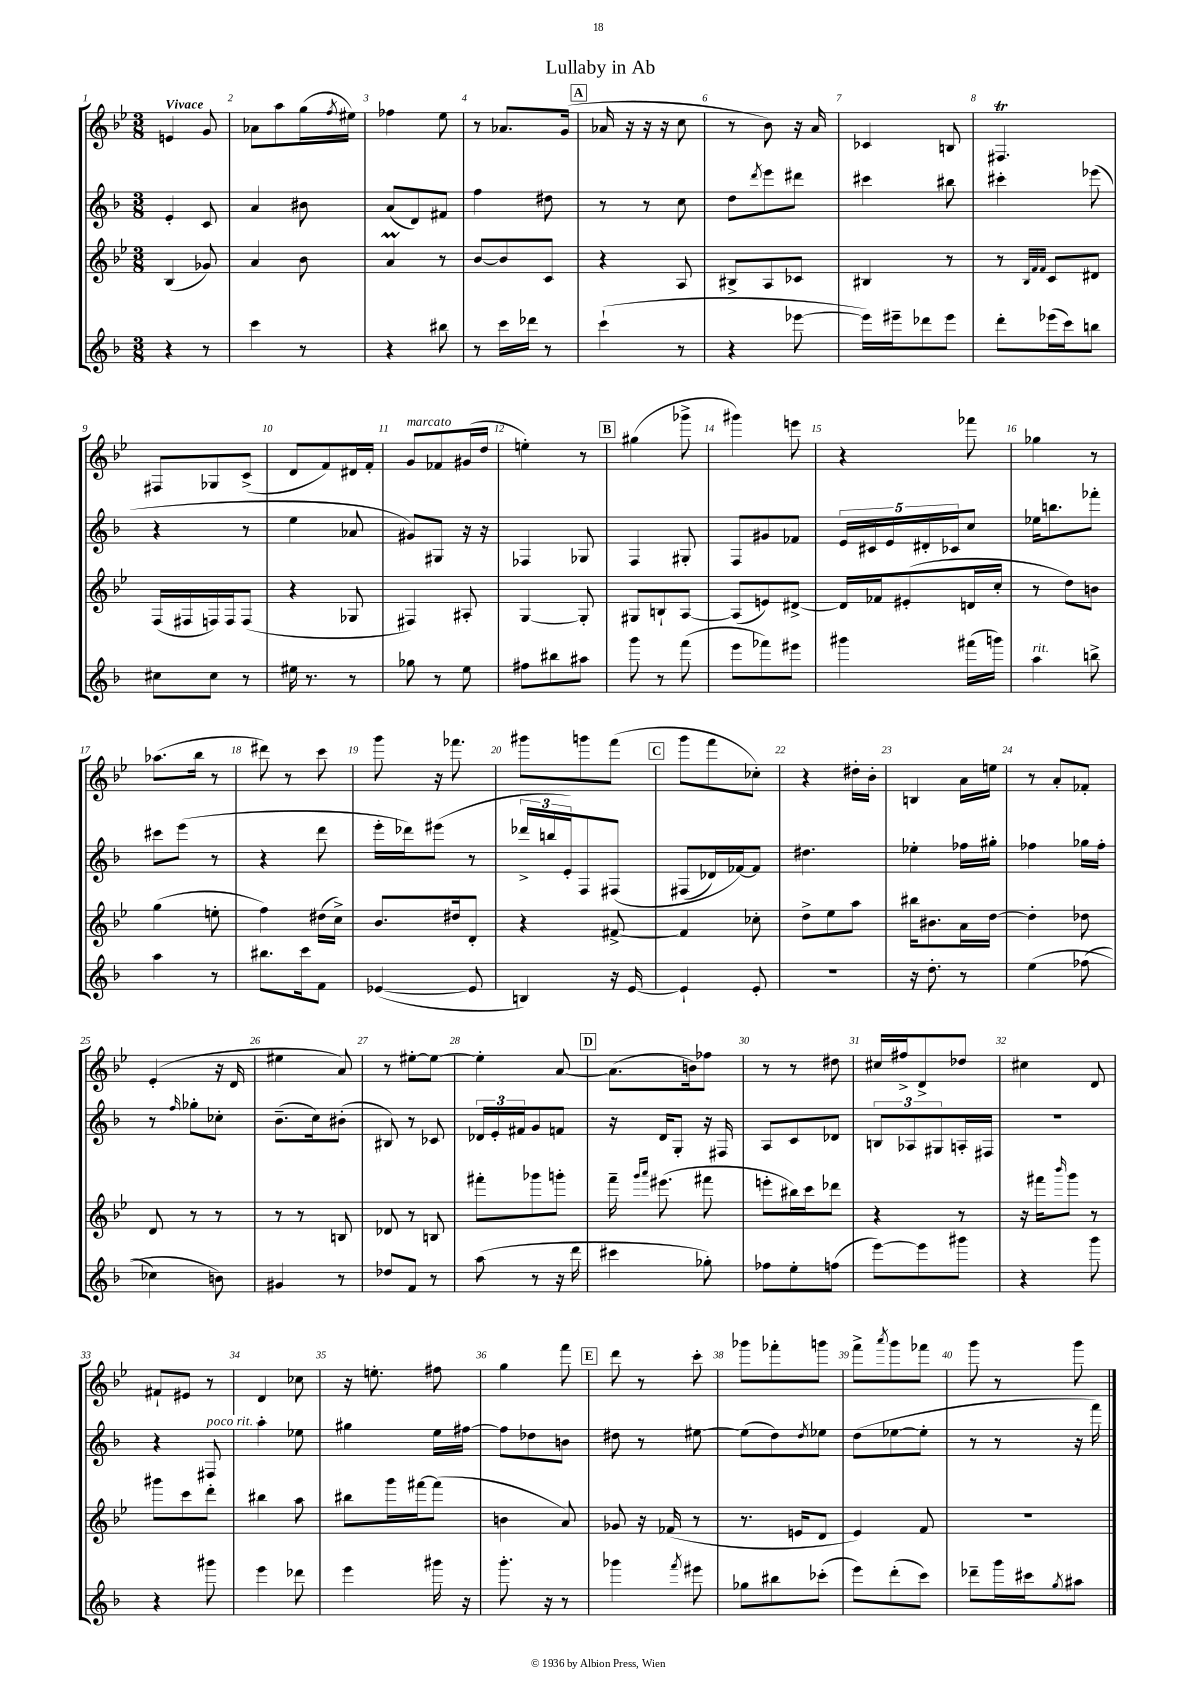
\header { title = "Lullaby in Ab" }
<<
\new StaffGroup <<
\new Staff = "s0" {
    \clef treble \key bes \major \numericTimeSignature \time 3/8 \tempo "Vivace"
    e'4 g'8 |
    aes'8 a''8 g''16( \acciaccatura { f''8 } eis''16) |
    fes''4 ees''8 |
    r8 aes'8. g'16( |
    \mark \markup { \box "A" } aes'16 r16 r16 r16 c''8 |
    r8 bes'8) r16 a'16 |
    ces'4 b8 |
    fis4.\trill |
    fis8 ges8 c'8->( |
    d'8 f'8) dis'16 f'16-. |
    g'8^\markup { \italic "marcato" } fes'8 gis'16( d''16 |
    e''4-.) r8 |
    \mark \markup { \box "B" } gis''4( ges'''8-> |
    gis'''4) e'''8 |
    r4 fes'''8 |
    ges''4 r8 |
    aes''8.( bes''16 r8 |
    dis'''8) r8 c'''8 |
    g'''8 r16 fes'''8. |
    gis'''8 g'''8 f'''8( |
    \mark \markup { \box "C" } g'''8 f'''8 ces''8-.) |
    r4 dis''16-. bes'16-. |
    b4 a'16 e''16 |
    r8 a'8-. fes'8-. |
    ees'4-.( r16 d'16 |
    eis''4 a'8) |
    r8 eis''8~-. eis''8~ |
    eis''4-. a'8~ |
    \mark \markup { \box "D" } a'8.( b'16) fes''8 |
    r8 r8 dis''8 |
    cis''16 fis''16-> d'8-> des''8 |
    cis''4 d'8 |
    fis'8-! eis'8 r8 |
    d'4 ces''8 |
    r16 e''8.-. fis''8 |
    g''4 f'''8 |
    \mark \markup { \box "E" } d'''8 r8 c'''8-. |
    ges'''8 fes'''8-. g'''8 |
    f'''8-> \acciaccatura { a'''8 } g'''8 fes'''8 |
    g'''8 r8 g'''8 \bar "|." |
}
\new Staff = "s1" {
    \clef treble \key f \major \numericTimeSignature \time 3/8
    e'4-. c'8 |
    a'4 bis'8 |
    a'8( d'8) fis'8 |
    f''4 dis''8 |
    \mark \markup { \box "A" } r8 r8 c''8 |
    d''8 \acciaccatura { d'''8 } e'''8 dis'''8 |
    cis'''4 bis''8 |
    cis'''4-. ees'''8( |
    r4 r8 |
    e''4 aes'8 |
    gis'8) gis8 r16 r16 |
    fes4 ges8 |
    \mark \markup { \box "B" } f4 gis8-. |
    f8 gis'8 fes'8 |
    \tuplet 5/4 { e'16 cis'16 e'16 dis'16-. ces'16 } c''8 |
    ees''16 b''8. fes'''8-. |
    cis'''8 e'''8( r8 |
    r4 d'''8 |
    e'''16-. des'''16) eis'''8( r8 |
    \tuplet 3/2 { des'''16-> b''16 e'16-.) } f8 fis8\( |
    \mark \markup { \box "C" } fis8( des'16) fes'16~\) fes'8 |
    dis''4. |
    ees''4-. fes''16 gis''16-. |
    fes''4 ges''16 fes''16-. |
    r8 \grace { f''16 } ges''8-. ces''8-. |
    bes'8.--( c''16) bis'8-.( |
    bis8) r8 ces'8 |
    \tuplet 3/2 { des'16 e'16-. fis'16 } g'8 f'8 |
    \mark \markup { \box "D" } r16 d'16 g8-. r16 fis16 |
    a8 c'8 des'8 |
    \tuplet 3/2 { b8 aes8 gis8 } a16-. fis16 |
    R4. |
    r4 fis8^\markup { \italic "poco rit." } |
    a''4-. ees''8 |
    gis''4 e''16 fis''16~ |
    fis''8 des''8 b'8 |
    \mark \markup { \box "E" } dis''8 r8 eis''8~ |
    eis''8( d''8) \acciaccatura { d''8 } ees''8 |
    d''8( ees''8~ ees''8-. |
    r8 r8 r16 f'''16) \bar "|." |
}
\new Staff = "s2" {
    \clef treble \key bes \major \numericTimeSignature \time 3/8
    bes4( ges'8) |
    a'4 bes'8 |
    a'4\prall r8 |
    bes'8~ bes'8 c'8 |
    \mark \markup { \box "A" } r4 a8 |
    bis8-> a8 ces'8 |
    bis4 r8 |
    r8 \grace { bes32 f'32 f'32 } c'8 dis'8 |
    f16( fis16 f16) f16 f8( |
    r4 ges8 |
    fis4) ais8-. |
    g4~ g8-. |
    \mark \markup { \box "B" } gis8 b8-! a8~ |
    a8( e'8) dis'8~-> |
    dis'16 fes'16 eis'8-.( d'16 c''16-. |
    r8 d''8) b'8 |
    g''4( e''8-. |
    f''4) dis''16( c''16->) |
    bes'8. dis''16 d'8-. |
    r4 fis'8~-> |
    \mark \markup { \box "C" } fis'4 ces''8-. |
    d''8-> ees''8 a''8 |
    bis''16 bis'8. a'16 d''16~ |
    d''4-. des''8 |
    d'8 r8 r8 |
    r8 r8 b8 |
    des'8 r8 b8 |
    fis'''8-. ges'''8 g'''8-. |
    \mark \markup { \box "D" } f'''16-- \grace { g'''16 a'''16 } eis'''8.( fis'''8 |
    e'''8-. bis''16) c'''16 des'''8 |
    r4 r8 |
    r16 fis'''16 \grace { bes'''16 } g'''8 r8 |
    gis'''8 c'''8 d'''8-. |
    bis''4 a''8 |
    bis''8 g'''16 fis'''16~ fis'''8( |
    b'4 a'8) |
    \mark \markup { \box "E" } ges'8 r16 fes'16( r8 |
    r8. e'16 d'8 |
    ees'4) f'8 |
    R4. \bar "|." |
}
\new Staff = "s3" {
    \clef treble \key f \major \numericTimeSignature \time 3/8
    r4 r8 |
    c'''4 r8 |
    r4 bis''8 |
    r8 c'''16 des'''16 r8 |
    \mark \markup { \box "A" } c'''4-!( r8 |
    r4 ees'''8~ |
    ees'''16) eis'''16-- des'''8 eis'''8 |
    d'''8-. ees'''16( c'''16) b''8 |
    cis''8 cis''8 r8 |
    eis''16 r8. r8 |
    ges''8 r8 e''8 |
    fis''8 bis''8 ais''8 |
    \mark \markup { \box "B" } g'''8 r8 f'''8( |
    e'''8 fes'''8) eis'''8 |
    gis'''4 fis'''16( g'''16) |
    a''4^\markup { \italic "rit." } b''8-> |
    a''4 r8 |
    bis''8. c'''16 f'8 |
    ees'4~( ees'8 |
    b4) r16 e'16~ |
    \mark \markup { \box "C" } e'4-! e'8-. |
    R4. |
    r16 d''8.-. r8 |
    e''4\( fes''8( |
    ces''4) b'8\) |
    gis'4 r8 |
    des''8 f'8 r8 |
    a''8( r8 r16 d'''16 |
    \mark \markup { \box "D" } cis'''4 ges''8-.) |
    fes''8 e''8-. f''8( |
    e'''8~) e'''8 gis'''8 |
    r4 g'''8 |
    r4 gis'''8 |
    e'''4 des'''8 |
    e'''4 gis'''16 r16 |
    g'''8.-. r16 r8 |
    \mark \markup { \box "E" } ges'''4 \acciaccatura { f'''8 } eis'''8 |
    ges''8 bis''8 ces'''8-.( |
    e'''8) d'''8-.( c'''8) |
    des'''8-- g'''16 cis'''16 \acciaccatura { g''8 } ais''8 \bar "|." |
}
>>
>>
\layout { \context { \Score \override BarNumber.break-visibility = ##(#f #t #t) barNumberVisibility = #all-bar-numbers-visible } }
